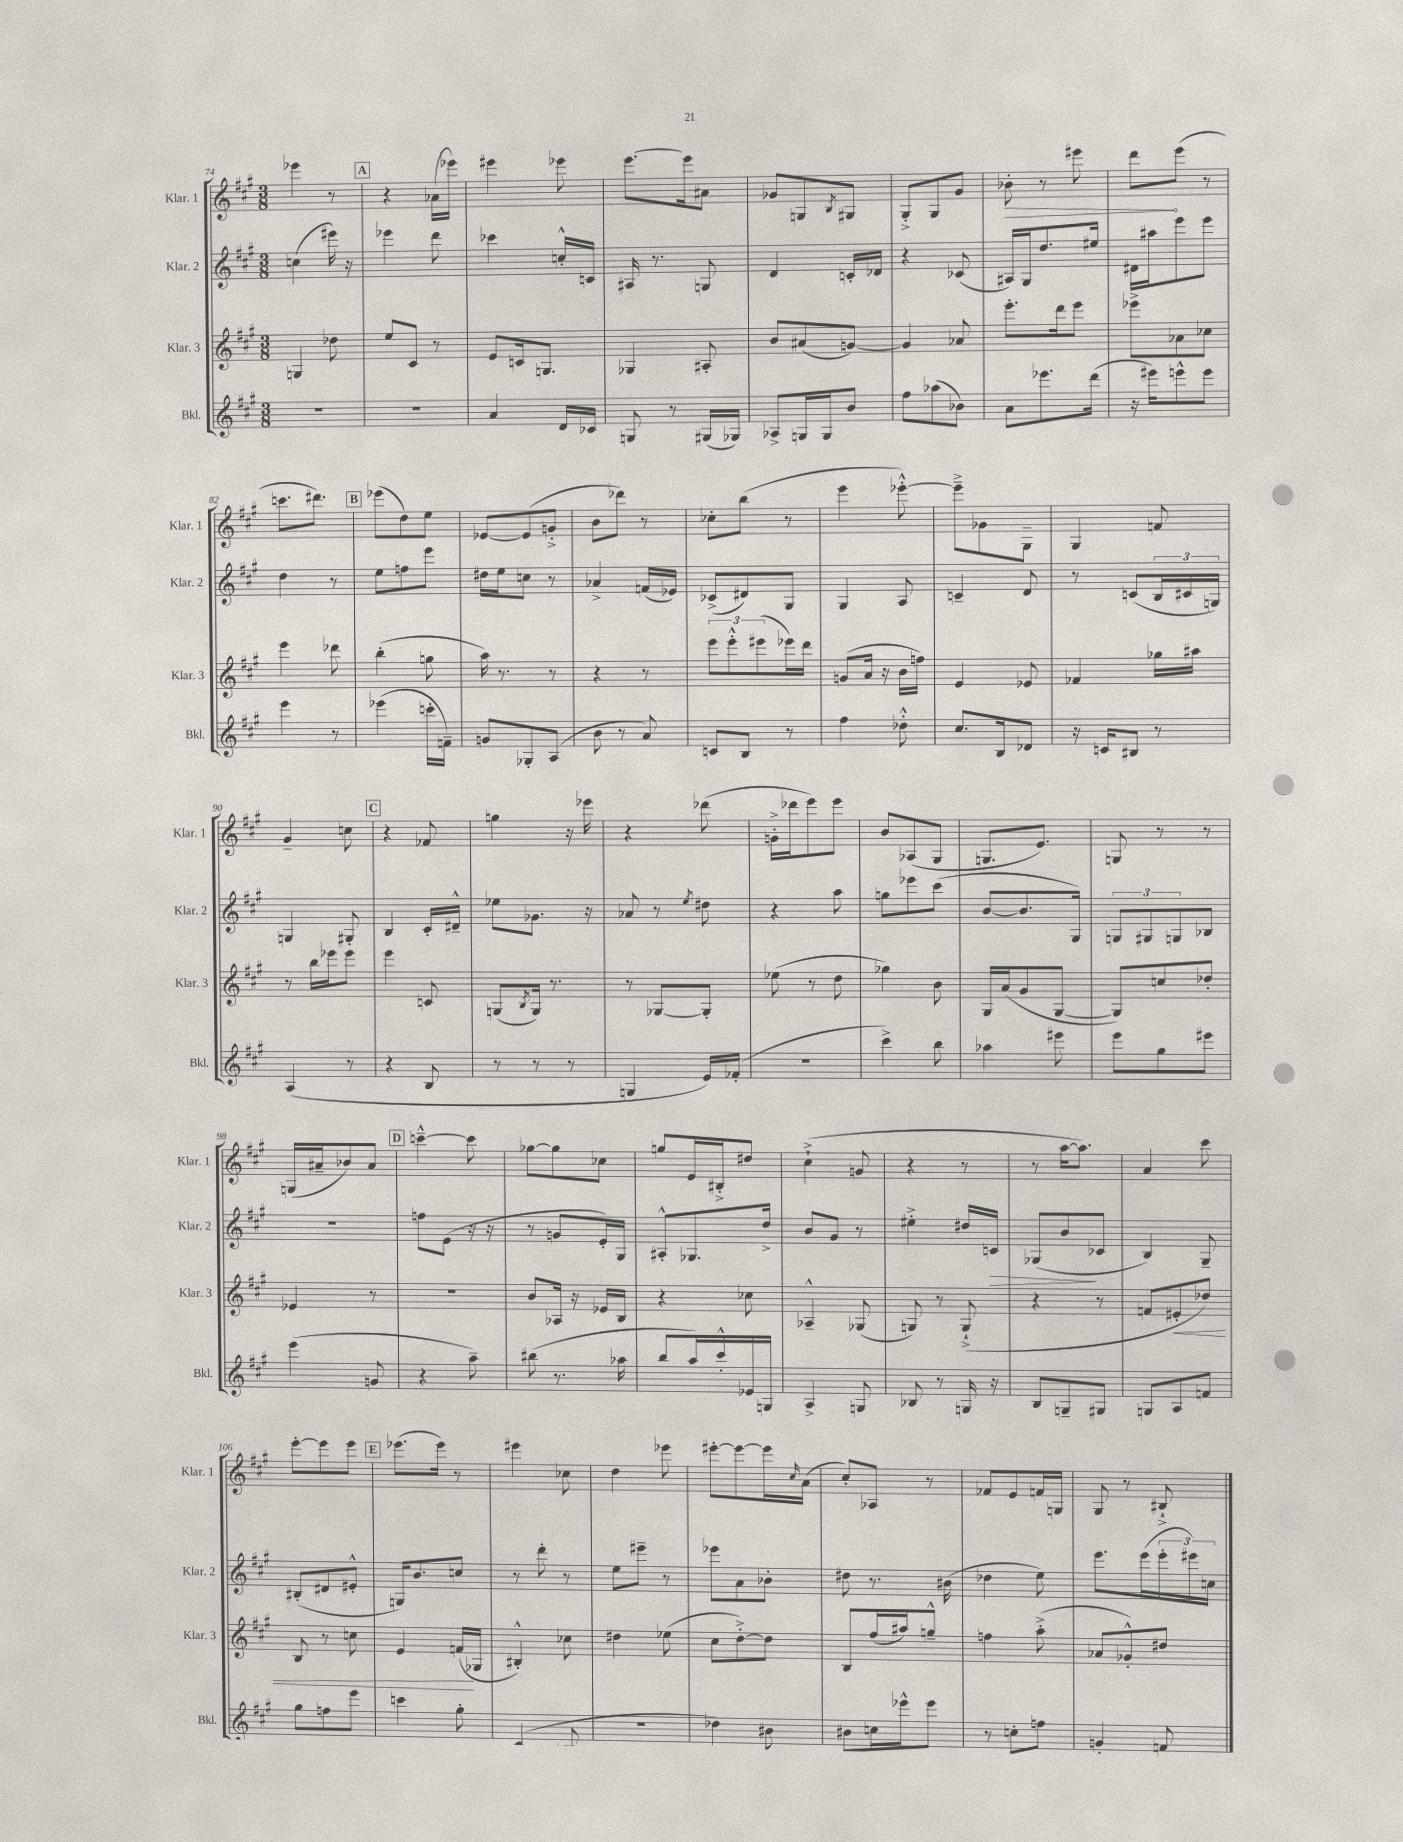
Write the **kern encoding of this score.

**kern	**kern	**kern	**kern
*staff4	*staff3	*staff2	*staff1
*clefG2	*clefG2	*clefG2	*clefG2
*k[f#c#g#]	*k[f#c#g#]	*k[f#c#g#]	*k[f#c#g#]
*M3/8	*M3/8	*M3/8	*M3/8
4.r	4G	(4cc	4eee-
.	8dd-	16eee#)	8r
.	.	16r	.
=	=	=	=
4.r	8ee	4eee-	4r
.	8c#	.	.
.	8r	8ddd	(16a-
.	.	.	16eee-)
=	=	=	=
4a	8e	4ccc-	4eee#
.	16c	.	.
.	8.G	.	.
16d	.	16cc'^^	8eee-
16c-	.	16c	.
=	=	=	=
8G	4G-	16A#	[8.eee
.	.	8.r	.
8r	.	.	.
.	.	.	16eee]
(16G#	8A#'	8G	8a#
16G-)	.	.	.
=	=	=	=
8A-^	8b	4d	8g-
16G	(8a#	.	8G
16G	.	.	.
.	.	.	8qB
8b	[8g)	16c'	8G#
.	.	16d-	.
=	=	=	=
8ff#	4g]	4r	8G#'^
(8aa-	.	.	8G#
8b-)	8a-	(8c-	8g#
=	=	=	=
8a	8.eee'	16A#)	8b-'
.	.	16G#	.
8.eee-	.	8.dd	8r
.	16ddd	.	.
.	8eee	.	8eee#
(16ddd	.	16ee#	.
=	=	=	=
16r	8eee-^	16d#	8ddd
16eee#)	.	16aa#	.
8eee^^	8a-	8eee	(8eee
8eee	8cc-	8eee	8r
=	=	=	=
4eee	4eee	4dd	8.ccc
.	.	.	8.ddd#)
8r	8ddd-	8r	.
=	=	=	=
(4eee-	(4bb'	8ee	(8eee-
.	.	8ff	8dd)
16ccc'	8gg	8eee	8ee
16f~)	.	.	.
=	=	=	=
8g	16aa)	16dd#	[8e-
.	8.r	16ee	.
8G-'	.	8cc	(8e-]
(8A	8r	8r	8g'^
=	=	=	=
8b	4r	4a-^	8b
8r	.	.	8ddd-)
8a)	8r	(16f	8r
.	.	16e-)	.
=	=	=	=
8c	12eee	(8c-^	8cc-'
.	12eee'^^	.	.
8B	.	8d#)	(8bb
.	(12eee#	.	.
8r	16eee-)	8G#	8r
.	16ddd	.	.
=	=	=	=
4ff#	(8g	4G#	4eee
.	16a	.	.
.	16r	.	.
8dd-'^^	16b	8A	[8eee-'^^)
.	16ff)	.	.
=	=	=	=
8.cc#	4e	4c~	8eee-~^]
.	.	.	8g-
16B	.	.	.
8d-	8e-	8d	8G#~
=	=	=	=
16r	4f-	8r	4G#
16c	.	.	.
8B#	.	(8c	.
8r	16gg-	24B	8f
.	.	24c#	.
.	16aa#	.	.
.	.	24G)	.
=	=	=	=
(4A	8r	4G	4g#~
.	16bb	.	.
.	16eee-	.	.
8r	8eee-	8G#'	8cc
=	=	=	=
4r	4eee	4B	4r
8B	8c	16c#'	8f-
.	.	16d#~^^	.
=	=	=	=
8r	(8G	8ee-	4gg
.	8qB	.	.
8r	16G)	8.g-	.
.	8.r	.	.
8r	.	.	16r
.	.	16r	16eee-
=	=	=	=
4G	8r	8a-	4r
.	[8G-	8r	.
.	.	8qee	.
16e)	8G-']	8dd#	(8ddd-
(16f-'	.	.	.
=	=	=	=
4.r	(8ee-	4r	16g'^
.	.	.	16ddd-
.	8r	.	8eee)
.	8dd	8aa	8eee
=	=	=	=
4ccc#^)	4gg-)	8gg	8b
.	.	8eee-	(8A-
8bb	8b	(8ccc#	8G#
=	=	=	=
4aa-	16G#	[8b	8.G
.	(16a	.	.
.	8g#	8.b]	.
.	.	.	8.e)
8eee#	[8G#	.	.
.	.	16G#)	.
=	=	=	=
8eee	8G#])	12G	8G
.	.	12G#	.
8gg#	8cc	.	8r
.	.	12G	.
8eee#	8dd-'	8B-	8r
=	=	=	=
(4eee	4e-	4.r	(16G
.	.	.	16a#~
.	.	.	8b-)
8g	8r	.	8a#
=	=	=	=
4r	4.r	8ff	[4ccc~^^
.	.	(8e	.
8aa~)	.	16r	8ccc]
.	.	16r	.
=	=	=	=
(8bb#	8b	8r	[8gg-
8.r	16A-	8g	8gg-]
.	16r	.	.
.	16e-	16e')	8cc-
16aa-	16B	16G#	.
=	=	=	=
8bb	4r	8A#'^^	8gg
16aa)	.	8.G-	16e
16ccc#'^^	.	.	16B#'^
16e-	8cc-	.	8dd#
16G	.	16dd^	.
=	=	=	=
4A^	4A-~^^	8b	(4cc#`^
.	.	8g#	.
8G	(8G-	8r	8g
=	=	=	=
8B-	8G)	4ee#'^	4r
8r	8r	.	.
16G	(8G`^	16dd#	8r
16r	.	16c	.
=	=	=	=
8B	4r	(8G-	8r
8G~	.	8b	[16aa
.	.	.	8.aa])
8G#	8r	8c-	.
=	=	=	=
8G	8f	4B)	4a
8A	8e#'	.	.
8f	8dd-)	8G#~	8ccc#
=	=	=	=
8gg#	8B	(8B#'	[8eee'
8ff	8r	8d#	8eee]
8eee	8cc	8e#'^^	8eee
=	=	=	=
4ccc	4e	16G)	(8.eee-
.	.	8.b	.
.	.	.	16eee-)
8gg#'	(16f	8cc	8r
.	16G-	.	.
=	=	=	=
(4c#	4B#'^^)	8r	4eee#
.	.	8ddd'	.
8G-	8cc-	8r	8cc-
=	=	=	=
4.r	4dd#	8ee	4dd
.	.	8eee#~	.
.	(8ee-	8r	8eee-
=	=	=	=
4dd-)	8cc#	8eee-	[8eee#'
.	[8dd'^)	8a	8eee#_
8b#	8dd]	8b-'	16eee#]
.	.	.	16qqcc#
.	.	.	(16a
=	=	=	=
8b#	8B	8dd#	8cc#')
16cc	(16ff#	8.r	8A-
16eee-^^	16aa#)	.	.
8eee-	8gg~^^	.	8r
.	.	(16b#	.
=	=	=	=
8r	4ff	4dd-	8f-
8cc'	.	.	8e
8ff	(8aa'^	8ee)	16f
.	.	.	16G
=	=	=	=
4g'^	8a-	8.eee	8G#
.	8g-'^^)	.	8r
.	.	(16eee	.
8f	8dd#	24eee'	8B#`^
.	.	24eee#)	.
.	.	24cc	.
==	==	==	==
*-	*-	*-	*-
